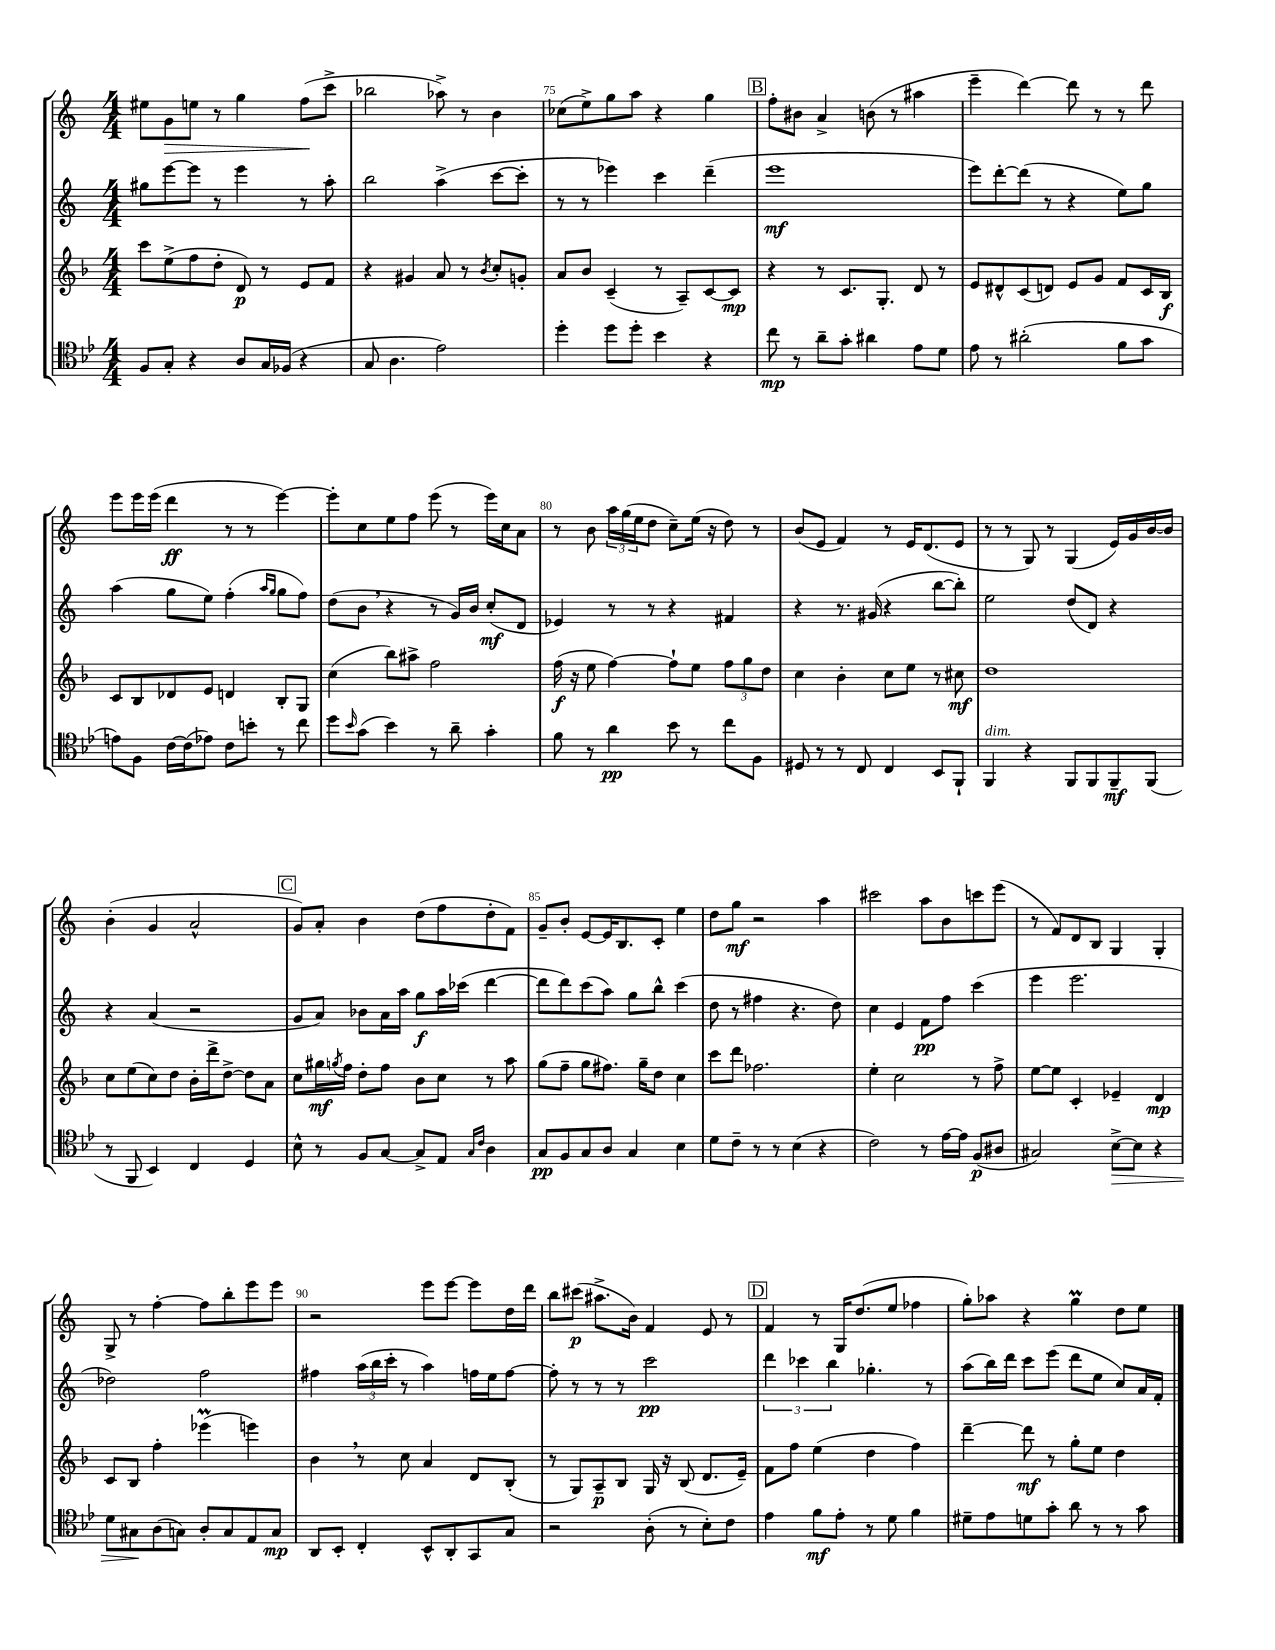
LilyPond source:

<<
\new StaffGroup <<
\new Staff = "s0" {
    \clef treble \key c \major \numericTimeSignature \time 4/4
    eis''8 g'8\> e''8 r8 g''4 f''8\!( c'''8-> |
    bes''2 aes''8->) r8 b'4 |
    ces''8( e''8->) g''8 a''8 r4 g''4 |
    \mark \markup { \box "B" } f''8-. bis'8 a'4-> b'8( r8 ais''4 |
    e'''4-- d'''4~) d'''8 r8 r8 d'''8 |
    e'''8 e'''16 e'''16( d'''4\ff r8 r8 e'''4~) |
    e'''8-. c''8 e''8 f''8 e'''8( r8 e'''16) c''16 a'8 |
    r8 b'8 \tuplet 3/2 { a''16 g''16( e''16 } d''8 c''8--) e''16( r16 d''8) r8 |
    b'8( e'8 f'4) r8 e'16 d'8.( e'8 |
    r8 r8 g8) r8 g4( e'16) g'16 b'16~ b'16 |
    b'4-.( g'4 a'2-^ |
    \mark \markup { \box "C" } g'8) a'8-. b'4 d''8( f''8 d''8-. f'8) |
    g'8-- b'8-. e'8~ e'16 b8. c'8-. e''4 |
    d''8 g''8\mf r2 a''4 |
    cis'''2 a''8 b'8 c'''8 e'''8( |
    r8 f'8) d'8 b8 g4 g4-. |
    g8-> r8 f''4~-. f''8 b''8-. e'''8 e'''8 |
    r2 e'''8 e'''8~ e'''8 d''16 d'''16 |
    b''8 cis'''8\p( ais''8.-> b'16) f'4 e'8 r8 |
    \mark \markup { \box "D" } f'4 r8 g16 d''8.( e''8 fes''4 |
    g''8-.) aes''8 r4 g''4\prall d''8 e''8 \bar "|." |
}
\new Staff = "s1" {
    \clef treble \key c \major \numericTimeSignature \time 4/4
    gis''8 e'''8~ e'''8 r8 e'''4 r8 a''8-. |
    b''2 a''4->( c'''8~ c'''8-. |
    r8 r8 ees'''4) c'''4 d'''4--( |
    \mark \markup { \box "B" } e'''1\mf |
    e'''8) d'''8~-. d'''8( r8 r4 e''8) g''8 |
    a''4( g''8 e''8) f''4-.( \grace { a''16 g''16 } g''8 f''8) |
    d''8( b'8 \breathe r4 r8 g'16) b'16 c''8-.\mf( d'8 |
    ees'4) r8 r8 r4 fis'4 |
    r4 r8. gis'16( r4 b''8~ b''8-.) |
    e''2 d''8( d'8) r4 |
    r4 a'4( r2 |
    \mark \markup { \box "C" } g'8 a'8) bes'8 a'16 a''16 g''8\f a''16 ces'''16( d'''4~ |
    d'''8 d'''8) c'''8( a''8) g''8 b''8-^ c'''4( |
    d''8 r8 fis''4 r4. d''8) |
    c''4 e'4 f'8\pp f''8 c'''4( |
    e'''4 e'''2. |
    des''2) f''2 |
    fis''4 \tuplet 3/2 { a''16( b''16 c'''16-. } r8 a''4) f''16 e''16 f''8~ |
    f''8-. r8 r8 r8 c'''2\pp |
    \mark \markup { \box "D" } \tuplet 3/2 { d'''4 ces'''4 b''4 } ges''4.-. r8 |
    a''8( b''16) d'''16 c'''8 e'''8( d'''8 e''8 c''8) a'16 f'16-. \bar "|." |
}
\new Staff = "s2" {
    \clef treble \key f \major \numericTimeSignature \time 4/4
    c'''8 e''8->( f''8 d''8-. d'8\p) r8 e'8 f'8 |
    r4 gis'4 a'8 r8 \acciaccatura { bes'8 } c''8-. g'8-. |
    a'8 bes'8 c'4--( r8 a8--) c'8~ c'8\mp |
    \mark \markup { \box "B" } r4 r8 c'8. g8.-. d'8 r8 |
    e'8 dis'8-^ c'8( d'8) e'8 g'8 f'8 c'16 bes16\f |
    c'8 bes8 des'8 e'8 d'4 bes8-. g8 |
    c''4( bes''8) ais''8-> f''2 |
    f''16\f( r16 e''8 f''4~) f''8-! e''8 \tuplet 3/2 { f''8 g''8 d''8 } |
    c''4 bes'4-. c''8 e''8 r8 cis''8\mf |
    d''1 |
    c''8 e''8( c''8) d''8 bes'16-. d'''16-> d''8~-> d''8 a'8 |
    \mark \markup { \box "C" } c''8 gis''16\mf \acciaccatura { g''8 } f''16 d''8-. f''8 bes'8 c''8 r8 a''8 |
    g''8( f''8-- g''8 fis''8.) g''16-- d''8 c''4 |
    c'''8 d'''8 fes''2. |
    e''4-. c''2 r8 f''8-> |
    e''8~ e''8 c'4-. ees'4-- d'4\mp |
    c'8 bes8 f''4-. ees'''4\prall( e'''4) |
    bes'4 \breathe r8 c''8 a'4 d'8 bes8-.( |
    r8 g8) a8--\p bes8 g16 r16 bes8( d'8. e'16--) |
    \mark \markup { \box "D" } f'8 f''8 e''4( d''4 f''4) |
    d'''4~-- d'''8\mf r8 g''8-. e''8 d''4 \bar "|." |
}
\new Staff = "s3" {
    \clef tenor \key bes \major \numericTimeSignature \time 4/4
    f8 g8-. r4 a8 g16 fes16( r4 |
    g8 a4. ees'2) |
    d''4-. d''8 d''8-. bes'4 r4 |
    \mark \markup { \box "B" } c''8\mp r8 a'8-- g'8-. ais'4 ees'8 d'8 |
    ees'8 r8 ais'2-.( f'8 g'8 |
    e'8) f8 c'16~ c'16( ees'8) c'8 b'8-. r8 c''8 |
    d''8 \grace { bes'16 } g'8( bes'4) r8 a'8-- g'4-. |
    f'8 r8 a'4\pp bes'8 r8 c''8 f8 |
    dis8 r8 r8 c8 c4 bes,8 f,8-! |
    f,4^\markup { \italic "dim." } r4 f,8 f,8 f,8--\mf f,8( |
    r8 f,8 bes,4) c4 d4 |
    \mark \markup { \box "C" } bes8-^ r8 f8 g8~ g8-> ees8 \grace { g16 c'16 } a4 |
    g8\pp f8 g8 a8 g4 bes4 |
    d'8 c'8-- r8 r8 bes4( r4 |
    c'2) r8 ees'16~ ees'16 f8\p( ais8 |
    gis2) bes8~->\> bes8 r4 |
    d'8 gis8\! a8( g8) a8-. g8 ees8 g8\mp |
    a,8 bes,8-. c4-. bes,8-^ a,8-. g,8 g8 |
    r2 a8-.( r8 bes8-.) c'8 |
    \mark \markup { \box "D" } ees'4 f'8\mf ees'8-. r8 d'8 f'4 |
    dis'8-- ees'8 d'8 g'8-. a'8 r8 r8 g'8 \bar "|." |
}
>>
>>
\layout { \context { \Score currentBarNumber = #73 \override BarNumber.break-visibility = ##(#f #t #t) barNumberVisibility = #(every-nth-bar-number-visible 5) } }
